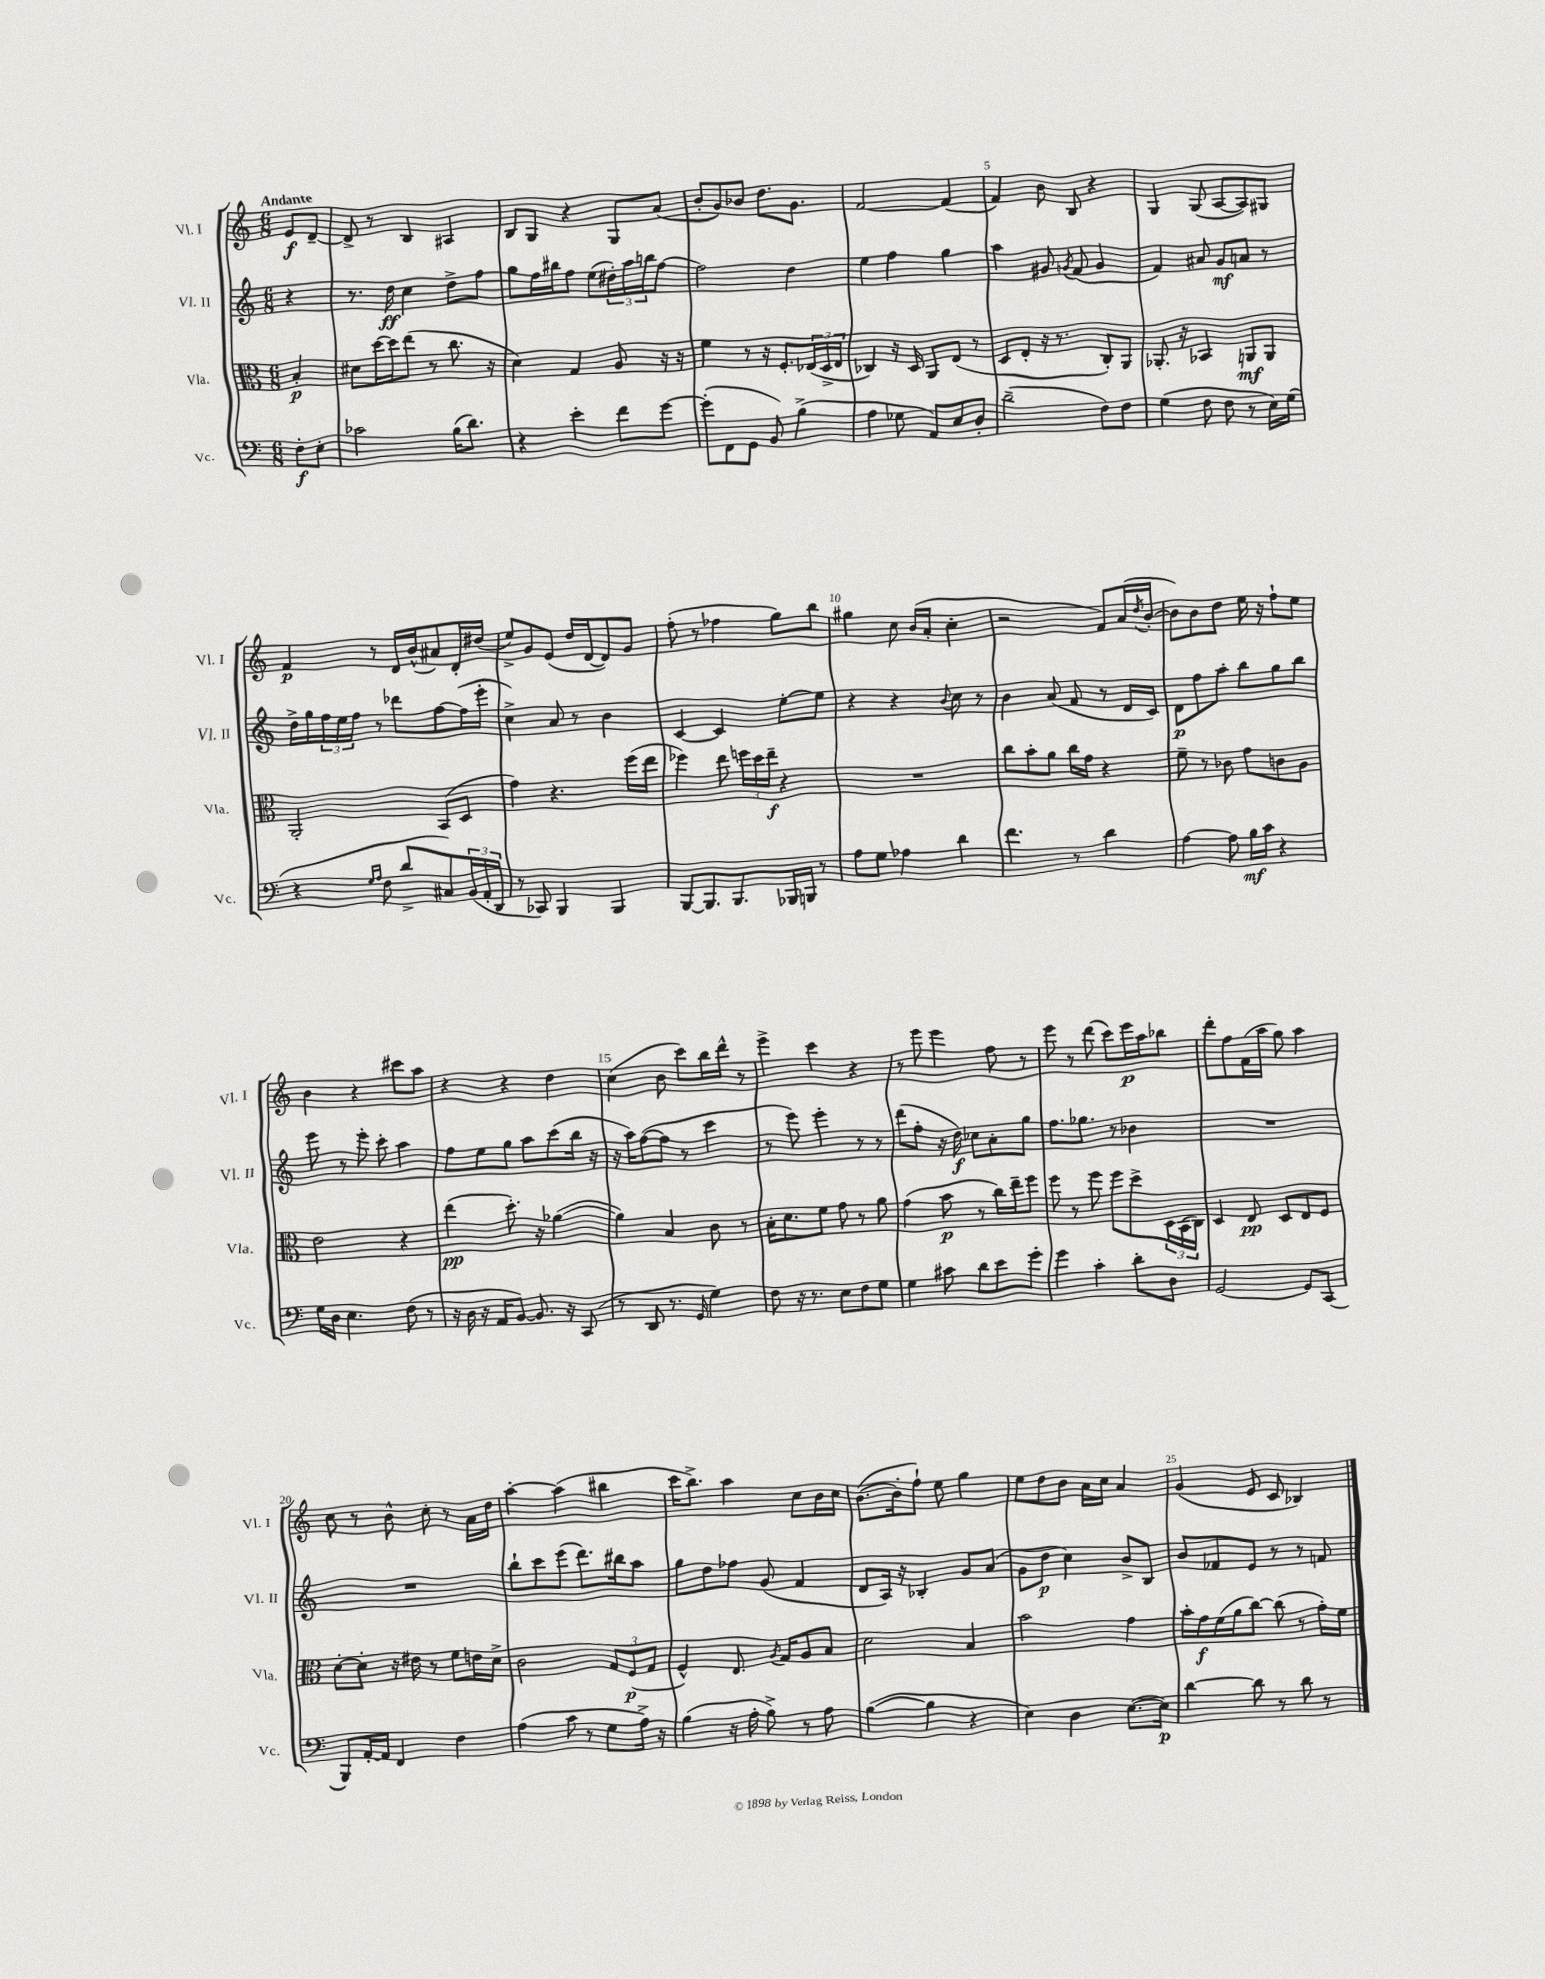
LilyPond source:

<<
\new StaffGroup <<
\new Staff = "s0" \with { instrumentName = "Vl. I" shortInstrumentName = "Vl. I" } {
    \clef treble \key c \major \numericTimeSignature \time 6/8 \partial 4 \tempo "Andante"
    e'8\f d'8~-- |
    d'8-> r8 b4 ais4 |
    b8 g8 r4 g8 a'8( |
    b'8-. g'8) bes'8 d''8. g'8. |
    f'2~ f'4( |
    f'4) b'8 b8 r4 |
    g4 g8( a8~ a8) gis8 |
    f'4\p r8 d'16 b'16-^( ais'8) d'16-. dis''16( |
    e''8->) g'8 e'8( d''16 d'16~ d'8) g'8 |
    f''8-.( r8 fes''4 g''8) b''8 |
    gis''4 c''8 b'16( a'16-. c''4-. |
    r2 f'8) a'16( \acciaccatura { d''8 } b'16~-. |
    b'8) b'8 d''8 e''16 r16 f''8-! e''8 |
    b'4 r4 cis'''8 a''8 |
    r4 r4 d''4 |
    c''4( b'8 c'''8) b''16 d'''16-^ r8 |
    e'''4-> c'''4 r4 |
    r8 e'''8 e'''4 f''8 r8 |
    e'''8 r8 d'''8( c'''8) e'''16\p a''16 bes''8 |
    d'''8-. f''8 f'16( a''16 g''8) a''4 |
    c''8 r8 b'8-^ c''8-. r8 a'16 d''16 |
    a''4~-. a''4( bis''4 |
    c'''16 b''8.->) a''4 c''8 b'16 c''16 |
    b'8.~( b'16-. f''8-!) e''8 g''4 |
    e''8 d''8 b'8 a'16 c''16 a'4 |
    g'4( e'8 c'8 bes4) \bar "|." |
}
\new Staff = "s1" \with { instrumentName = "Vl. II" shortInstrumentName = "Vl. II" } {
    \clef treble \key c \major \numericTimeSignature \time 6/8 \partial 4
    r4 |
    r8. d''16\ff c''4 d''8-> f''8 |
    g''8 f''16 bis''16 f''8 e''8( \tuplet 3/2 { dis''16-.) a''16 b''16 } f''8~ |
    f''2 d''4 |
    e''4 f''4 g''4 |
    a''4 gis'8 \acciaccatura { g'8 } f'8( g'4 |
    f'4) ais'8 g'8\mf a'8 r8 |
    d''16-> g''16 \tuplet 3/2 { f''16 e''16 f''16 } r8 des'''8 f''8~ f''16( e'''16-. |
    c''4->) a'8 r8 b'4 |
    c'4~ c'4 e''8~-. e''8 |
    r4 r4 \appoggiatura { b'8 } c''8 r8 |
    b'4 a'8( f'8 r8 d'16 c'16) |
    d'8\p f''8 a''8-. b''8 g''8 b''8 |
    e'''8 r8 e'''8-. c'''8-. a''4 |
    f''8 e''8 g''8 a''8 c'''8( b''16 r16 |
    r16 a''16) f''8~( f''8 r8 c'''4 |
    r8 e'''8) e'''4-. r8 r8 |
    d'''8( f''8-. r16 d''16\f) ces''8 a'8-. g''8 |
    f''8. ges''8. r8 bes'4 |
    R2. |
    R2. |
    b''8-! c'''8 e'''8( d'''8.) bis''16 a''8 |
    g''8 d''8 fes''8 g'8( f'4 |
    d'8 a16) r16 bes4-. g'8 a'8( |
    g'8 d''8\p c''4) b'8-> b8 |
    b'8 fes'8 e'8 r8 r8 f'8 \bar "|." |
}
\new Staff = "s2" \with { instrumentName = "Vla." shortInstrumentName = "Vla." } {
    \clef alto \key c \major \numericTimeSignature \time 6/8 \partial 4
    b4-.\p |
    dis'8 d''16~ d''16 e''8( r8 c''8. r16 |
    d'4) g4 a8 r16 r16 |
    f'4 r8 r16 f8.-. \tuplet 3/2 { ees16( d16-> ees16 } |
    ces4) r16 d16 a,8 e8( r8 |
    d8 e8-. r16 r8. c8-.) a,8 |
    aes,8.-. r16 bes,4 a,8\mf a,8 |
    a,2-. b,8( d8 |
    g'4) r4. f''16( e''16 |
    fes''4) e''8 \tuplet 3/2 { f''16 d''16 e''16--\f } r4 |
    R2. |
    c''8 b'8-. a'8 c''16 g'16 r4 |
    f'8-- r8 ces'8 g'8 c'8 a8 |
    e'2 r4 |
    e''4\pp( d''8.-.) r16 aes'4~( |
    aes'4) b4 c'8 r8 |
    b16-. d'8. f'8 g'8 r8 a'8 |
    g'4( b'8\p r8 c''16) e''16-- f''8 |
    f''8 r8 f''8 f''8 d''8-> \tuplet 3/2 { d16 b,16( c16) } |
    d4 e8\pp d8 e8 f8 |
    d'8~-. d'8-. r16 eis'16 r8 f'8 e'16 d'16-> |
    c'2 \tuplet 3/2 { g8 f8\p( g8 } |
    f4-^) e8. \acciaccatura { a8 } g16 a8 b8 |
    d'2 b4 |
    b'2 g'4 |
    b'16-. g'16\f f'16( a'16 c''8~) c''8( r8 g'16-.) f'16 \bar "|." |
}
\new Staff = "s3" \with { instrumentName = "Vc." shortInstrumentName = "Vc." } {
    \clef bass \key c \major \numericTimeSignature \time 6/8 \partial 4
    f8-.\f e8-. |
    ces'2 b16( d'8.) |
    r4 e'4-. f'8 g'8~ |
    g'8-.( f,8 g,8 b,8) b4->( |
    a4 ges8 a,8) e8 d8-. |
    d'2--( f8) f8 |
    g4( f8 f8 r8 e16) g16( |
    r4 \grace { g16 a16 } f8 d'8-> cis8) \tuplet 3/2 { b,16( a,16-. d,16 } |
    r8 ces,8) b,,4 b,,4 |
    b,,8~ b,,8. b,,8. bes,,16 b,,16 r8 |
    a8 g8 aes4 d'4 |
    f'4. r8 d'4 |
    a4~ a8 b16\mf c'16 r4 |
    g16 d16 e4. f8( r8 |
    r16 d16 r16 a,16 b,8~) b,8. r16 c,8( |
    r8 d,8 r8. g,16 g4) |
    f8 r16 r8. e8 f8 g8 |
    g4 cis'8 d'8 e'8 g'8-. |
    g'4 c'4-. d'8-. d8 |
    g,2~ g,8 c,8( |
    b,,8) a,16~-. a,16 f,4 f4 |
    a4( c'8 r8 g8 a16->) r16 |
    b4( r16 a16-. b8->) r8 a8 |
    b4~( b4 r4 |
    e4) d4 e8.~( e16\p) |
    d'4~ d'8 r8 d'8 r8 \bar "|." |
}
>>
>>
\layout { \context { \Score \override BarNumber.break-visibility = ##(#f #t #t) barNumberVisibility = #(every-nth-bar-number-visible 5) } }
